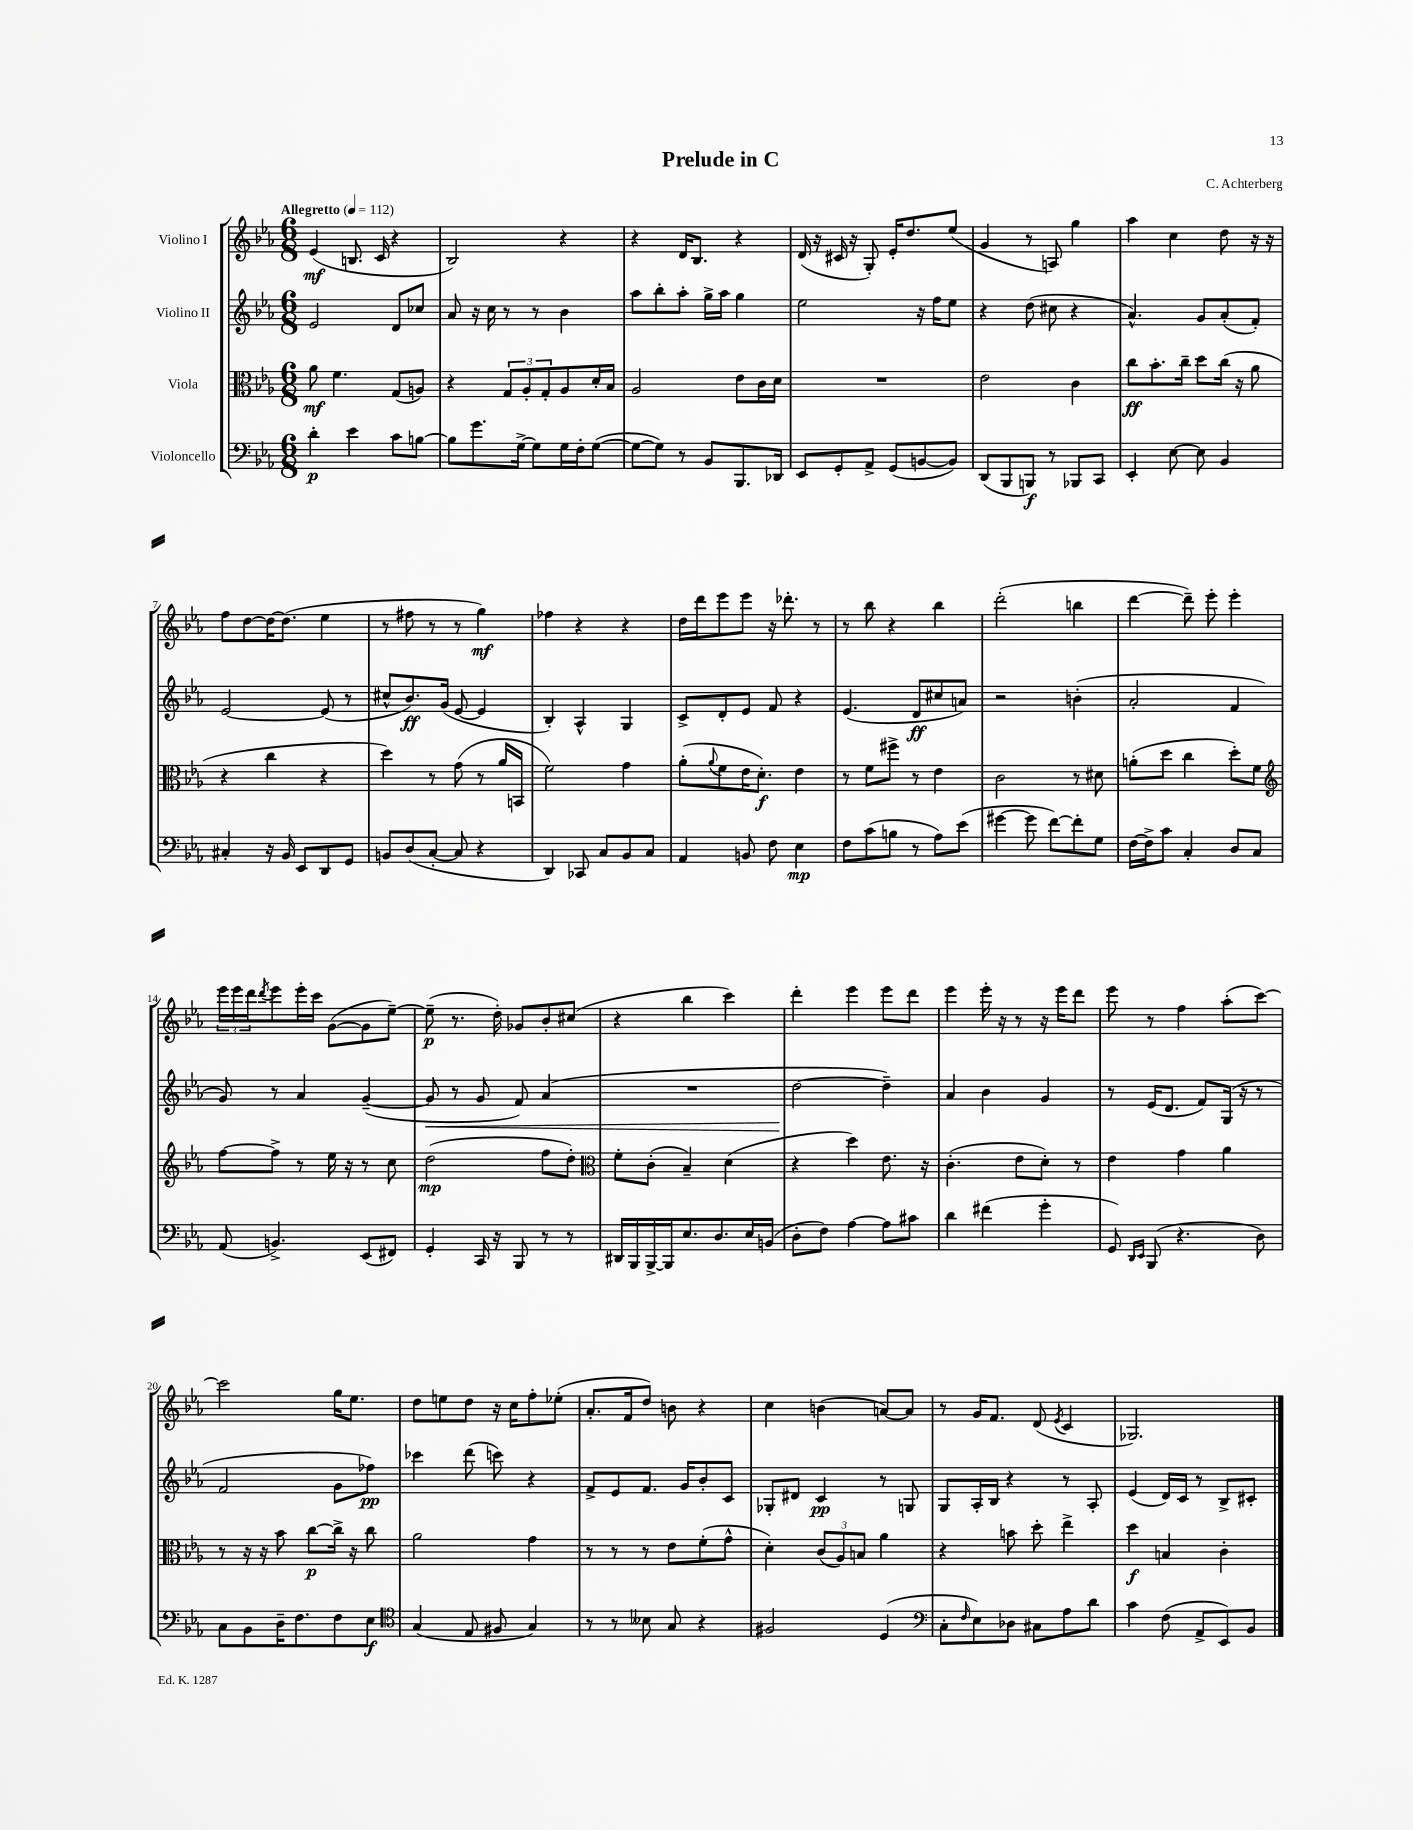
\header { title = "Prelude in C" composer = "C. Achterberg" }
<<
\new StaffGroup <<
\new Staff = "s0" \with { instrumentName = "Violino I" } {
    \clef treble \key ees \major \numericTimeSignature \time 6/8 \tempo "Allegretto" 4 = 112
    ees'4\mf( b8. c'16 r4 |
    bes2) r4 |
    r4 d'16 bes8. r4 |
    d'16( r16 cis'16 r16 g8-.) ees'16-. d''8. ees''8( |
    g'4 r8 a8) g''4 |
    aes''4 c''4 d''8 r16 r16 |
    f''8 d''8~ d''16~ d''8.( ees''4 |
    r8 fis''8 r8 r8 g''4\mf) |
    fes''4 r4 r4 |
    d''16 d'''16 ees'''8 ees'''8 r16 des'''8.-. r8 |
    r8 bes''8 r4 bes''4 |
    d'''2-.( b''4 |
    d'''4~ d'''8--) ees'''8-. ees'''4-. |
    \tuplet 3/2 { ees'''16 ees'''16 d'''16 } \acciaccatura { d'''8 } ees'''8 ees'''16-. c'''16 g'8~( g'8 ees''8~--) |
    ees''8--\p( r8. d''16-.) ges'8 bes'8-. cis''8( |
    r4 bes''4 c'''4) |
    d'''4-. ees'''4 ees'''8 d'''8 |
    ees'''4 ees'''16-. r16 r8 r16 ees'''16 d'''8 |
    ees'''8 r8 f''4 aes''8-.( c'''8~) |
    c'''2 g''16 ees''8. |
    d''8 e''8 d''8 r16 c''16 f''8-. ees''8-.( |
    aes'8.-. f'16 d''8) b'8 r4 |
    c''4 b'4( a'8~) a'8 |
    r8 g'16 f'8. d'8( \acciaccatura { ees'8 } c'4 |
    ges2.) \bar "|." |
}
\new Staff = "s1" \with { instrumentName = "Violino II" } {
    \clef treble \key ees \major \numericTimeSignature \time 6/8
    ees'2 d'8 ces''8 |
    aes'8 r16 c''16 r8 r8 bes'4 |
    aes''8 bes''8-. aes''8-. g''16-> aes''16 g''4 |
    ees''2 r16 f''16 ees''8 |
    r4 d''8( cis''8 r4 |
    aes'4.-^) g'8 aes'8-.( f'8-.) |
    ees'2~ ees'8( r8 |
    cis''8-^ bes'8.\ff) g'16( ees'8~ ees'4 |
    bes4-.) aes4-^ g4 |
    c'8-> d'8-. ees'8 f'8 r4 |
    ees'4.( d'8\ff cis''8 a'8) |
    r2 b'4-.( |
    aes'2-. f'4 |
    g'8) r8 aes'4 g'4~--( |
    g'8\< r8 g'8 f'8) aes'4( |
    R2. |
    d''2~\! d''4--) |
    aes'4 bes'4 g'4 |
    r8 ees'16( d'8. f'8) g16( r16 r8 |
    f'2 g'8 fes''8\pp) |
    ces'''4 d'''8( c'''8) r4 |
    f'8-> ees'8 f'8. g'16 bes'8-. c'8 |
    ges8-. dis'8 c'4\pp r8 g8 |
    g8 aes16-. bes16 r4 r8 aes8-. |
    ees'4( d'16) c'16 r8 bes8-> cis'8-. \bar "|." |
}
\new Staff = "s2" \with { instrumentName = "Viola" } {
    \clef alto \key ees \major \numericTimeSignature \time 6/8
    aes'8\mf f'4. g8( a8) |
    r4 \tuplet 3/2 { g8 aes8-. g8-. } aes8 d'16-. bes16 |
    aes2 ees'8 c'16 d'16 |
    R2. |
    ees'2 c'4 |
    c''8\ff bes'8.-. c''16-- d''8 c''16( r16 aes'8 |
    r4 c''4 r4 |
    d''4) r8 g'8( r8 aes'16 b,16 |
    f'2) g'4 |
    aes'8-.( \appoggiatura { aes'8 } f'8 ees'16 d'8.-.\f) ees'4 |
    r8 f'8 fis''8-> r8 ees'4 |
    c'2 r8 dis'8 |
    a'8-.( d''8 c''4 d''8-.) f'8 |
    \clef treble f''8~ f''8-> r8 ees''16 r16 r8 c''8 |
    d''2\mp( f''8 d''8-.) |
    \clef alto f'8-. c'8-.( bes4--) d'4( |
    r4 d''4) ees'8. r16 |
    c'4.-.( ees'8 d'8-.) r8 |
    ees'4 g'4 aes'4 |
    r8 r16 r16 bes'8 c''8~\p c''16-> r16 c''8 |
    aes'2 g'4 |
    r8 r8 r8 ees'8 f'8-.( g'8-^ |
    d'4-.) \tuplet 3/2 { c'8( aes8) b8 } aes'4 |
    r4 b'8 d''8-. ees''4-> |
    d''4\f b4 c'4-. \bar "|." |
}
\new Staff = "s3" \with { instrumentName = "Violoncello" } {
    \clef bass \key ees \major \numericTimeSignature \time 6/8
    d'4-.\p ees'4 c'8 b8~ |
    b8 g'8. g16~-> g8 g16 f16-. g8~( |
    g8~ g8) r8 bes,8 bes,,8. des,16 |
    ees,8 g,8-. aes,8-> g,8( b,8~ b,8) |
    d,8( bes,,8 b,,8\f) r8 bes,,8 c,8 |
    ees,4-. ees8~ ees8 bes,4 |
    cis4-. r16 bes,16 ees,8 d,8 g,8 |
    b,8 d8( c8~-. c8 r4 |
    d,4) ces,8 c8 bes,8 c8 |
    aes,4 b,8 f8 ees4\mp |
    f8 c'8( b8 r8 aes8) ees'8( |
    gis'4~ gis'8 f'8~) f'8-. g8 |
    f16~ f16-> c'8 c4-. d8 c8 |
    aes,8( b,4.->) ees,8( fis,8) |
    g,4-. c,16 r16 bes,,8 r8 r8 |
    dis,16 bes,,16 bes,,16~-> bes,,16 ees8. d8. ees16 b,16( |
    d8-. f8) aes4~ aes8 cis'8 |
    d'4 fis'4( g'4-. |
    g,8) \grace { d,16 ees,16 } bes,,8( r4. d8) |
    c8 bes,8 d16-- f8. f8 ees8\f |
    \clef tenor g4( ees8 fis8 g4) |
    r8 r8 beses8 g8 r4 |
    fis2 d4( |
    \clef bass c8-. \grace { f16 } ees8) des8 cis8 aes8 d'8 |
    c'4 f8( aes,8-> ees,8) bes,8 \bar "|." |
}
>>
>>
